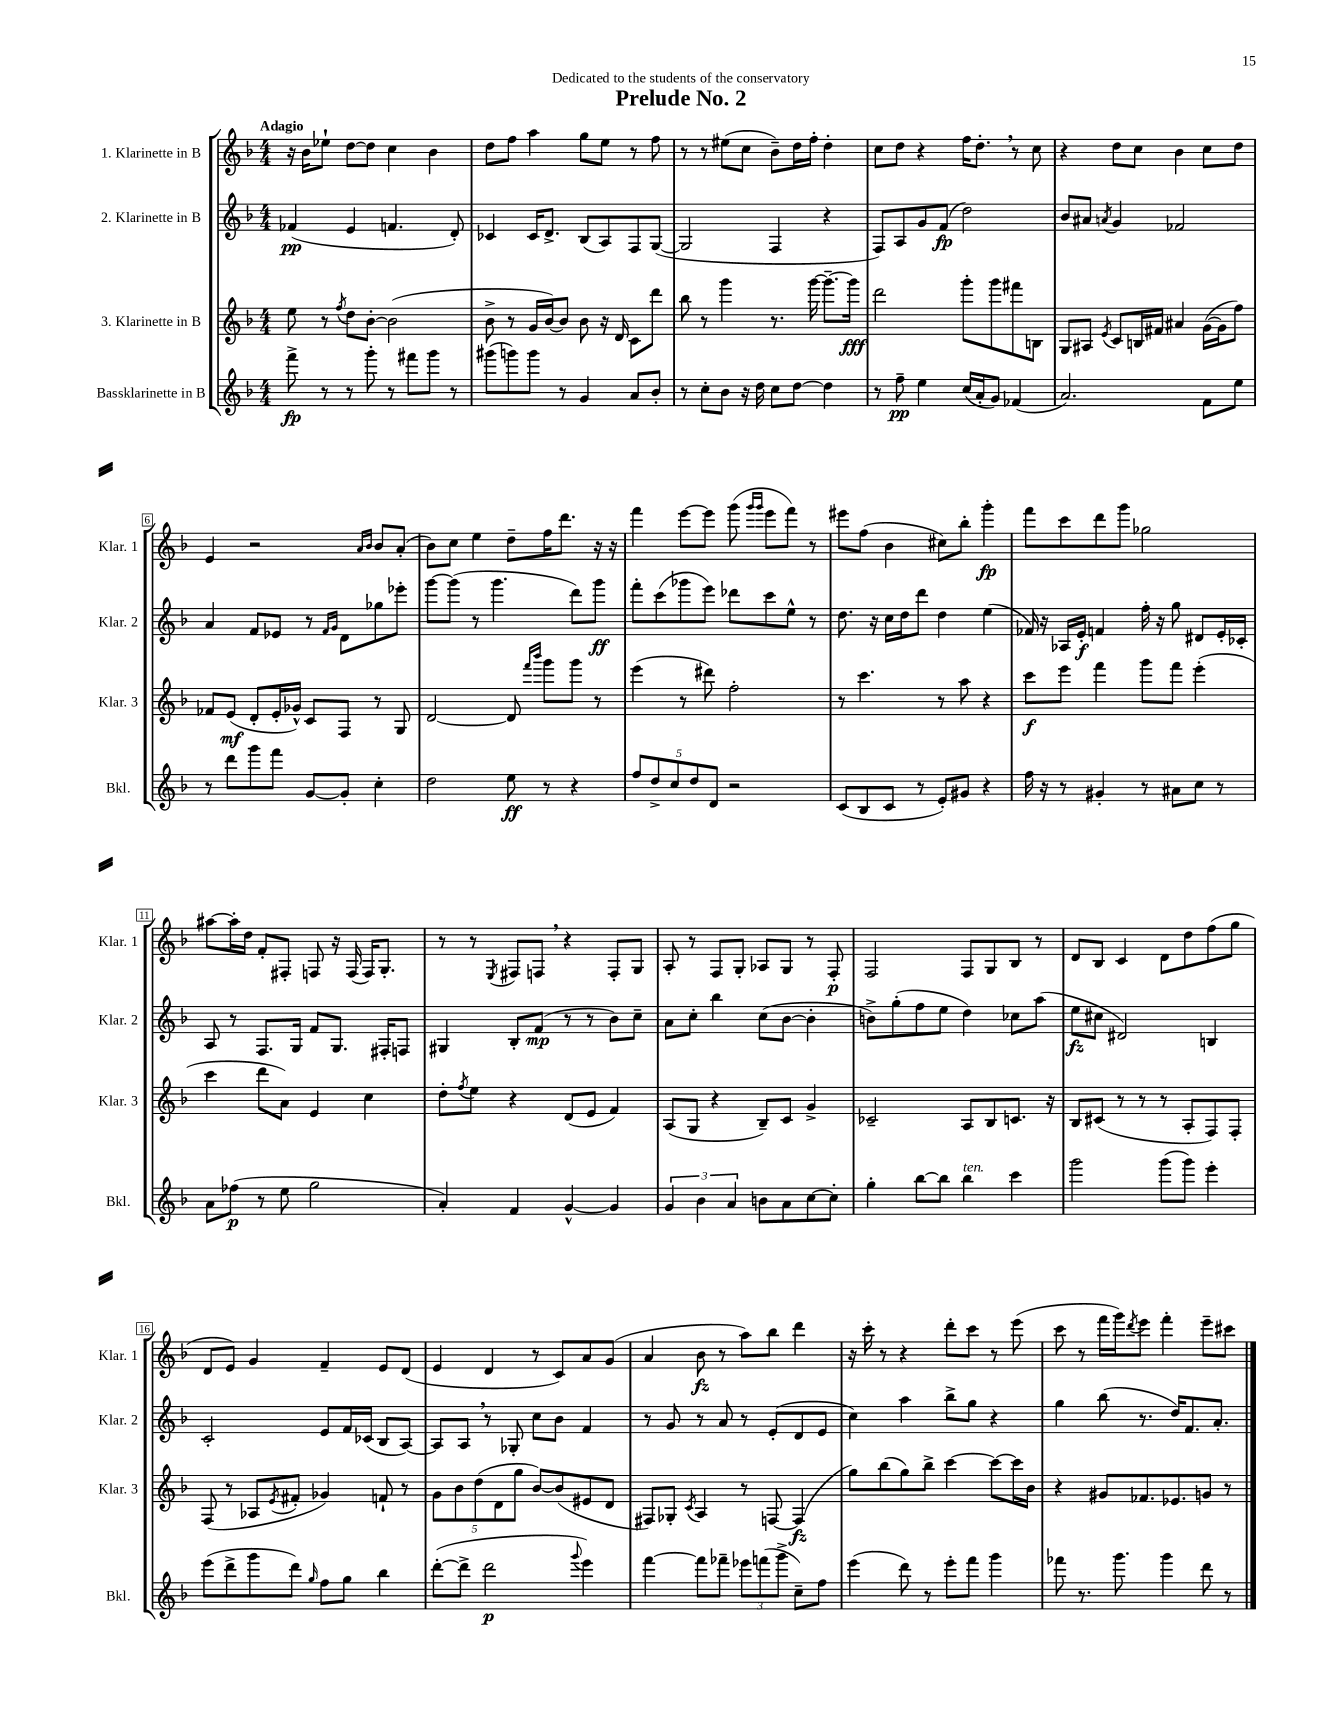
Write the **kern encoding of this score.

**kern	**kern	**kern	**kern
*staff4	*staff3	*staff2	*staff1
*clefG2	*clefG2	*clefG2	*clefG2
*k[b-]	*k[b-]	*k[b-]	*k[b-]
*M4/4	*M4/4	*M4/4	*M4/4
8fff^	8ee	(4f-	16r
.	.	.	16b-
8r	8r	.	8ee-`
.	8qff	.	.
8r	8dd	4e	[8dd
8ggg'	[8b-'	.	8dd]
8r	(2b-]	4.f	4cc
8fff#	.	.	.
8ggg	.	.	4b-
8r	.	8d')	.
=	=	=	=
(8ggg#	8b-^	4c-	8dd
8ggg)	8r	.	8ff
8ggg	16g	16c-	4aa
.	[16b-)	8.d^	.
8r	8b-]	.	.
4g	8b-	(8B-	8gg
.	16r	8A)	8ee
.	16d	.	.
8a	8c	8F	8r
8b-'	8ddd	([8G	8ff
=	=	=	=
8r	8bb-	2G]	8r
8cc'	8r	.	8r
8b-	4ggg	.	(8ee#
16r	.	.	8cc
16dd	.	.	.
8cc	8.r	4F	8b-~)
[8dd	.	.	16dd
.	[16ggg	.	16ff'
4dd]	8.ggg~_	4r	4dd'
.	16ggg]	.	.
=	=	=	=
8r	2ddd	8F)	8cc
8ff~	.	8A	8dd
4ee	.	8g	4r
.	.	(8f	.
(16cc	8ggg'	2dd)	16ff
16a'	.	.	8.dd'
8g)	8ggg	.	.
(4f-	8fff#	.	8r
.	8B	.	8cc
=	=	=	=
2.a)	8G	8b-	4r
.	8A#	8a#	.
.	8qe	8qa	.
.	8c	4g	8dd
.	16B	.	8cc
.	16f#	.	.
.	4a#	2f-	4b-
8f	([16g	.	8cc
.	16g]	.	.
8ee	8ff)	.	8dd
=	=	=	=
8r	8f-	4a	4e
8ddd	(8e	.	.
8ggg	8d'	8f	2r
8fff	16e'	8e-	.
.	16g-^^)	.	.
[8g	8c	8r	.
.	.	16qqf	.
.	.	16qqg	.
8g']	8F	8d	.
.	.	.	16qqa
.	.	.	16qqb-
4cc'	8r	8gg-	8b-
.	8G	8eee-'	(8a'
=	=	=	=
2dd	[2d	[8ggg	8b-)
.	.	(8ggg]	8cc
.	.	8r	4ee
.	.	4.ggg	.
8ee	8d]	.	8dd~
.	16qqfff	.	.
.	16qqbbb-	.	.
8r	8ggg	.	16ff
.	.	.	8.ddd
4r	8ggg	8ddd)	.
.	8r	8ggg	16r
.	.	.	16r
=	=	=	=
10ff	(4eee	8fff'	4fff
10dd^	.	.	.
.	.	(8ccc	.
10cc	.	.	.
.	8r	8ggg-	[8eee
10dd	.	.	.
.	8ddd#)	8eee)	8eee]
10d	.	.	.
2r	2ff'	8ddd-	(8ggg
.	.	.	16qqggg
.	.	.	16qqggg
.	.	8ccc	8eee
.	.	8ee^^	8fff)
.	.	8r	8r
=	=	=	=
(8c	8r	8.dd	8eee#
8B-	4.ccc	.	(8ff
.	.	16r	.
8c	.	16cc	4b-
.	.	16dd	.
8r	.	8ddd	.
8e')	8r	4dd	8cc#)
8g#	8aa	.	8bb-'
4r	4r	(4ee	4ggg'
=	=	=	=
16ff	8ccc	16f-)	8fff
16r	.	16r	.
8r	8eee	16A-	8ccc
.	.	16e'	.
4g#'	4fff	4f	8ddd
.	.	.	8ggg
8r	8ggg	16ff'	2gg-
.	.	16r	.
8a#	8fff	8gg	.
8cc	(4eee'	8d#	.
8r	.	16e'	.
.	.	16c-'	.
=	=	=	=
8a	4ccc	8A	[8aa#
(8ff-	.	8r	16aa#']
.	.	.	16dd
8r	8ddd	8.F	8f'
8ee	8a)	.	8F#'
.	.	16G	.
2gg	4e	8f	8F
.	.	8.G	16r
.	.	.	(16F
.	4cc	.	16F)
.	.	16F#'	8.G'
.	.	8F	.
=	=	=	=
4a')	8dd'	4G#	8r
.	8qff	.	.
.	8ee	.	8r
.	.	.	8qE
4f	4r	8B-'	8F#
.	.	(8f	8F
[4g^^	(8d	8r	4r
.	8e	8r	.
4g]	4f)	8b-)	8F'
.	.	8cc~	8G
=	=	=	=
6g	(8A	8a	8A'
.	8G	8cc'	8r
6b-	.	.	.
.	4r	4bb-	8F
6a	.	.	.
.	.	.	8G'
8b	8B-~)	(8cc	8A-
8a	8c	[8b-	8G
[8cc	4g^	4b-']	8r
8cc']	.	.	8F'
=	=	=	=
4gg'	2c-~	8b^)	2F
.	.	(8gg'	.
[8bb-	.	8ff	.
8bb-]	.	8ee	.
4bb-	8A	4dd)	8F
.	8B-	.	8G
4ccc	8.c	8cc-	8B-
.	.	(8aa	8r
.	16r	.	.
=	=	=	=
2ggg	8B-	8ee	8d
.	(8c#	8cc#	8B-
.	8r	2d#)	4c
.	8r	.	.
(8ggg	8r	.	8d
8ggg)	8A'	.	8dd
4eee'	8F)	4B	(8ff
.	8F'	.	8gg
=	=	=	=
(8eee	(8F	2c'	8d
8ddd^	8r	.	8e)
8ggg	8A-	.	4g
.	8qe	.	.
8ddd)	8f#'	.	.
16qqgg	.	.	.
8ff	4g-)	8e	4f~
8gg	.	16f	.
.	.	(16c-	.
4bb-	8f`	8B-	8e
.	8r	[8A)	(8d
=	=	=	=
([8ddd'	10g	8A]	4e
.	10b-	.	.
8ddd^]	.	8A	.
.	(10dd	.	.
2ddd	.	8r	4d
.	10d	.	.
.	.	8G-'	.
.	10gg	.	.
.	[8b-)	8cc	8r
.	(8b-]	8b-	8c)
8qqggg	.	.	.
4eee)	8e#	4f	8a
.	8d	.	(8g
=	=	=	=
[4fff	8F#)	8r	4a
.	8G-'	8g	.
.	8qc	.	.
8fff]	4A	8r	8b-
8fff-~	.	8a	8r
12eee-	8r	8r	8aa)
(12fff	.	.	.
.	[8F	(8e'	8bb-
12ggg^	.	.	.
8cc~)	(4F]	8d	4ddd
8ff	.	8e	.
=	=	=	=
(4eee	8gg)	4cc)	16r
.	.	.	16ccc'
.	(8bb-	.	8r
8ddd)	8gg)	4aa	4r
8r	8bb-^	.	.
8eee'	[4ccc	8bb-^	8ddd'
8fff	.	8gg	8ccc
4ggg	8ccc_	4r	8r
.	16ccc]	.	(8eee
.	16b-	.	.
=	=	=	=
8fff-	4r	4gg	8ccc
8.r	.	.	8r
.	8g#	(8bb-	16fff
8.ggg	.	.	16ggg)
.	.	.	8qddd
.	8.f-	8.r	8eee
4ggg	.	.	4fff'
.	8.e-	16dd)	.
.	.	8.f	.
8ddd	8g	.	8eee~
.	.	8.a'	.
8r	8r	.	8ccc#
==	==	==	==
*-	*-	*-	*-
